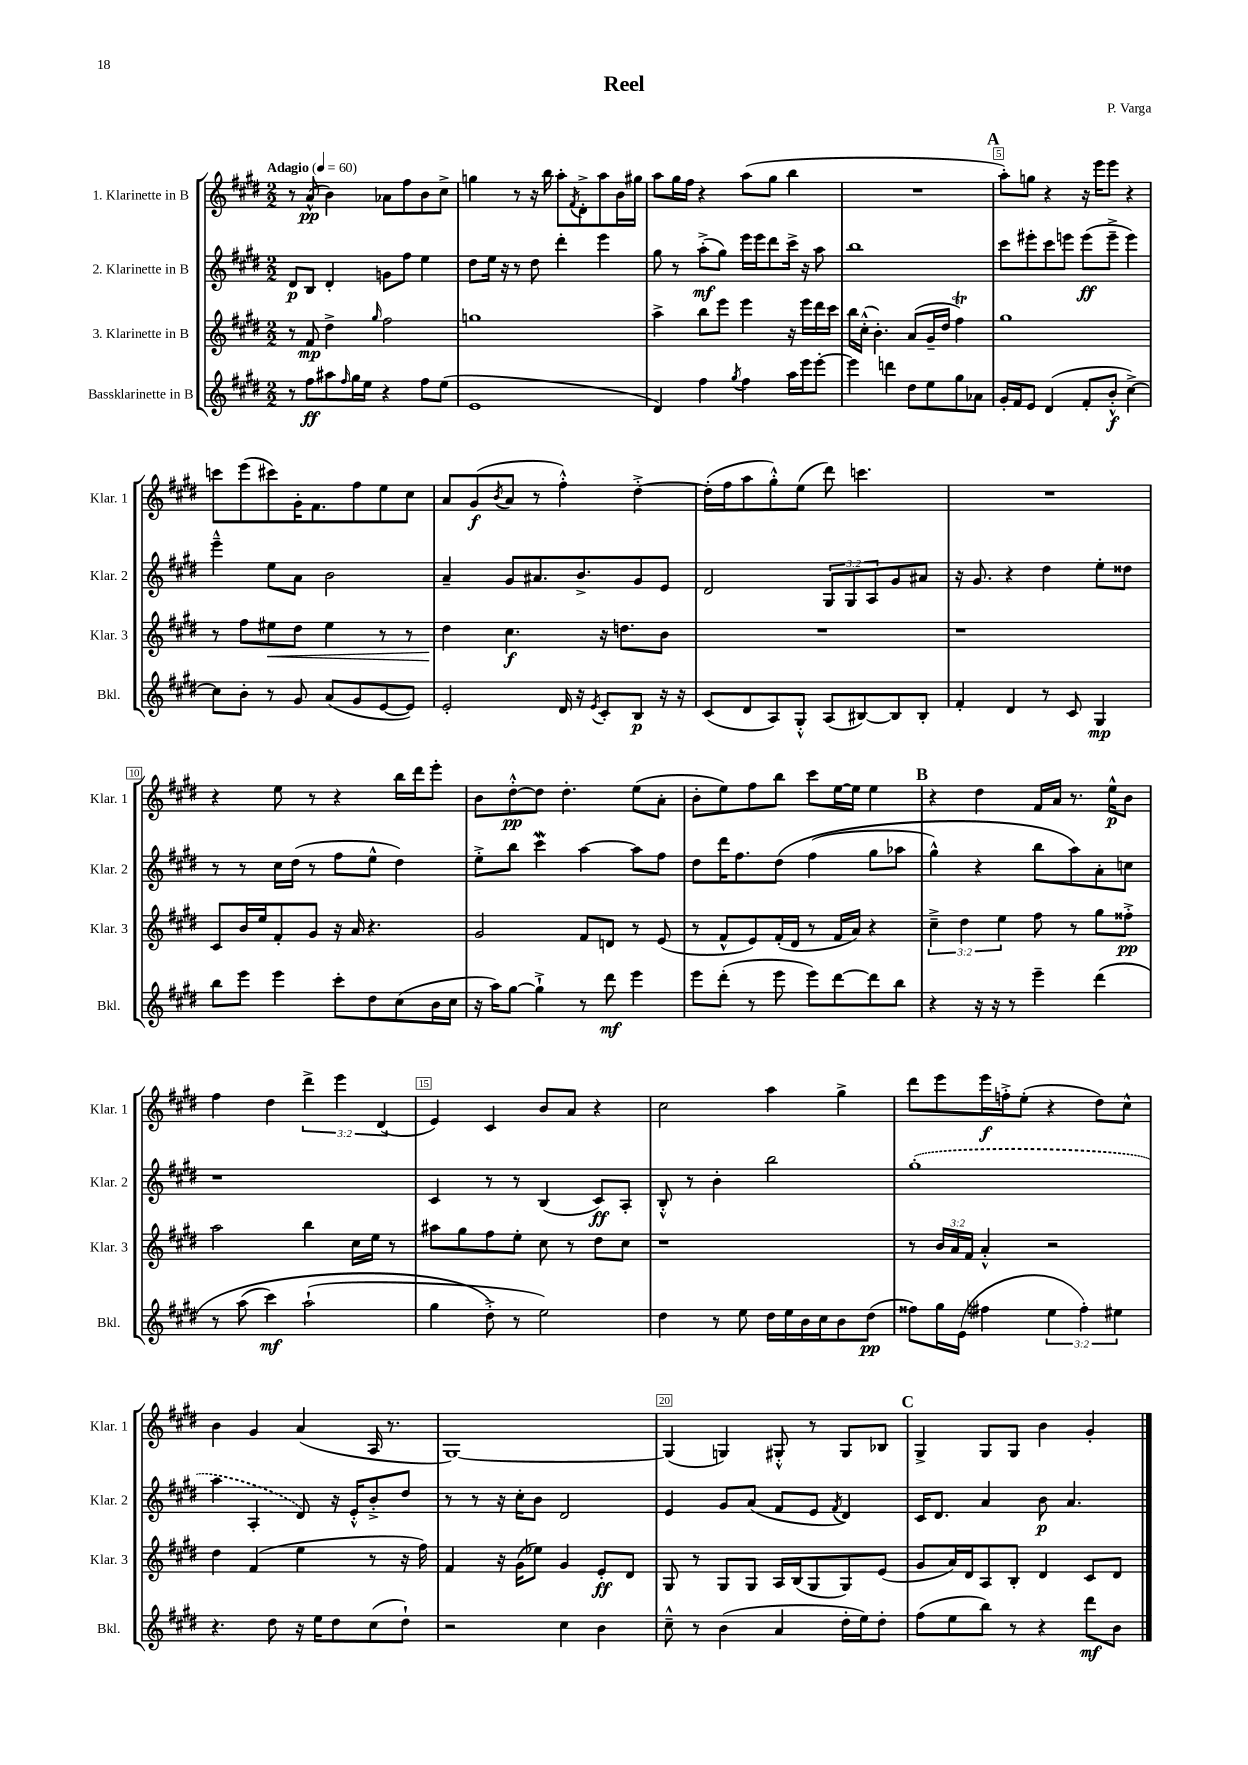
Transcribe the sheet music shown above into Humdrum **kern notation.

**kern	**dynam	**kern	**dynam	**kern	**dynam	**kern	**dynam
*part4	*part4	*part3	*part3	*part2	*part2	*part1	*part1
*staff4	*staff4	*staff3	*staff3	*staff2	*staff2	*staff1	*staff1
*I"Bassklarinette in B	*	*I"3. Klarinette in B	*	*I"2. Klarinette in B	*	*I"1. Klarinette in B	*
*I'Bkl.	*	*I'Klar. 3	*	*I'Klar. 2	*	*I'Klar. 1	*
*clefG2	*	*clefG2	*	*clefG2	*	*clefG2	*
*k[f#c#g#d#]	*	*k[f#c#g#d#]	*	*k[f#c#g#d#]	*	*k[f#c#g#d#]	*
*M2/2	*	*M2/2	*	*M2/2	*	*M2/2	*
*MM60	*	*MM60	*	*MM60	*	*MM60	*
=1	=1	=1	=1	=1	=1	=1	=1
!	!	!	!	!	!	!LO:TX:a:B:t=Adagio	!
8r	.	8r	.	8d#/L	p	8r	.
8ff#\L	ff	8f#/	mp	8B/J	.	(8a^^/	pp
8aa#X\	.	4dd#^\	.	4d#'/	.	4b\)	.
16qqff#/	.	.	.	.	.	.	.
16gg#\L	.	.	.	.	.	.	.
16ee\JJ	.	.	.	.	.	.	.
.	.	16qqgg#/	.	.	.	.	.
4r	.	2ff#\	.	8gn\L	.	8a-X\L	.
.	.	.	.	8ff#\J	.	8ff#\	.
8ff#\L	.	.	.	4ee\	.	8b\	.
(8ee\J	.	.	.	.	.	8cc#^\J	.
=2	=2	=2	=2	=2	=2	=2	=2
1e	.	1ggn	.	8dd#\L	.	4ggn\	.
.	.	.	.	16ee\Jk	.	.	.
.	.	.	.	16r	.	.	.
.	.	.	.	8r	.	8r	.
.	.	.	.	8dd#\	.	16r	.
.	.	.	.	.	.	16bb\	.
.	.	.	.	4ddd#'\	.	8aa'\L	.
.	.	.	.	.	.	8qf#/	.
.	.	.	.	.	.	8d#'^\	.
.	.	.	.	4eee\	.	8aa\	.
.	.	.	.	.	.	16b\L	.
.	.	.	.	.	.	16gg#X\JJ	.
=3	=3	=3	=3	=3	=3	=3	=3
4d#/)	.	4aa^\	.	8gg#\	.	8aa\L	.
.	.	.	.	8r	.	16gg#\L	.
.	.	.	.	.	.	16ff#\JJ	.
4ff#\	.	8bb\L	.	(8aa'^\L	mf	4r	.
.	.	8eee\J	.	8gg#\J)	.	.	.
8qgg#/	.	.	.	.	.	.	.
4ff#\	.	4eee\	.	16eee\LL	.	(8aa\L	.
.	.	.	.	16eee\J	.	.	.
.	.	.	.	8ddd#\	.	8gg#\J	.
16aa\LL	.	16r	.	16ccc#^\Jk	.	4bb\	.
16eee\J	.	16eee\LL	.	16r	.	.	.
[8eee'\J	.	16ddd#\	.	8aa\	.	.	.
.	.	16ccc#\JJ	.	.	.	.	.
=4	=4	=4	=4	=4	=4	=4	=4
4eee\]	.	16bb\LL	.	1bb	.	1r	.
.	.	(16cc#'^^\JJ	.	.	.	.	.
.	.	4.b'\)	.	.	.	.	.
4dddn\	.	.	.	.	.	.	.
8dd#\L	.	(8a/L	.	.	.	.	.
8ee\	.	16g#~/L	.	.	.	.	.
.	.	16dd#/JJ	.	.	.	.	.
8gg#\	.	4ff#T\)	.	.	.	.	.
8a-X\J	.	.	.	.	.	.	.
!!LO:REH:place=s1:t=A
=5	=5	=5	=5	=5	=5	=5	=5
16g#'/LL	.	1gg#	.	8ccc#\L	.	8aa'\L)	.
16f#/J	.	.	.	.	.	.	.
8e/J	.	.	.	8eee#X'\	.	8ggn\J	.
(4d#/	.	.	.	8ccc#\	.	4r	.
.	.	.	.	8eeen\J	.	.	.
8f#'/L	.	.	.	(8eee\L	ff	16r	.
.	.	.	.	.	.	16eee\KL	.
8b'^^/J	f	.	.	8eee~^\J	.	8eee\J	.
[4cc#^\)	.	.	.	4eee\)	.	4r	.
!!LO:LB:g=z
=6	=6	=6	=6	=6	=6	=6	=6
8cc#\L]	.	8r	.	4eee~^^\	.	8cccn\L	.
8b'\J	.	8ff#\L	.	.	.	(8eee\	.
!	!	!	!LO:HP:b	!	!	!	!
8r	.	8ee#X\	<	8ee\L	.	8ccc#X\)	.
8g#/	.	8dd#\J	.	8a\J	.	16g#'\K	.
.	.	.	.	.	.	8.f#\	.
(8a/L	.	4ee#\	.	2b\	.	.	.
8g#/	.	.	.	.	.	8ff#\	.
[8e/	.	8r	.	.	.	8ee\	.
8e/J])	.	8r	.	.	.	8cc#\J	.
=7	=7	=7	=7	=7	=7	=7	=7
2e'/	.	4dd#\	.	4a~/	.	8a/L	.
.	.	.	.	.	.	(8g#/	f
.	.	.	.	.	.	8qb/	.
.	.	4.cc#\	[ f	8g#/L	.	8a/J	.
.	.	.	.	8.a#X/	.	8r	.
16d#/	.	.	.	.	.	4ff#'^^\)	.
16r	.	.	.	8.b^/	.	.	.
8qe/	.	.	.	.	.	.	.
8c#'/L	.	16r	.	.	.	.	.
.	.	8.ddn\L	.	.	.	.	.
8B/J	p	.	.	8g#/	.	[4dd#'^\	.
16r	.	8b\J	.	8e/J	.	.	.
16r	.	.	.	.	.	.	.
=8	=8	=8	=8	=8	=8	=8	=8
(8c#/L	.	1r	.	2d#/	.	(16dd#'\LL]	.
.	.	.	.	.	.	16ff#\J	.
8d#/	.	.	.	.	.	8aa\	.
8A/)	.	.	.	.	.	8gg#'^^\)	.
8G#'^^/J	.	.	.	.	.	(8ee\J	.
(8A/L	.	.	.	12G#/L	.	8ddd#\)	.
.	.	.	.	12G#/	.	.	.
[8B#X/)	.	.	.	.	.	4.cccn\	.
.	.	.	.	12A/	.	.	.
8B#/]	.	.	.	8g#/	.	.	.
8B#'/J	.	.	.	8a#X/J	.	.	.
=9	=9	=9	=9	=9	=9	=9	=9
4f#'/	.	1r	.	16r	.	1r	.
.	.	.	.	8.g#/	.	.	.
4d#/	.	.	.	4r	.	.	.
8r	.	.	.	4dd#\	.	.	.
8c#/	.	.	.	.	.	.	.
4G#/	mp	.	.	8ee'\L	.	.	.
.	.	.	.	8dd##X\J	.	.	.
!!LO:LB:g=z
=10	=10	=10	=10	=10	=10	=10	=10
8bb\L	.	8c#/L	.	8r	.	4r	.
8eee\J	.	16b/L	.	8r	.	.	.
.	.	16ee/J	.	.	.	.	.
4eee\	.	8f#'/	.	16cc#\LL	.	8ee\	.
.	.	.	.	(16dd#\JJ	.	.	.
.	.	8g#/J	.	8r	.	8r	.
8ccc#'\L	.	16r	.	8ff#\L	.	4r	.
.	.	16a/	.	.	.	.	.
8dd#\	.	4.r	.	8ee^^\J	.	.	.
(8cc#\	.	.	.	4dd#\)	.	16bb\LL	.
.	.	.	.	.	.	16ddd#\J	.
16b\L	.	.	.	.	.	8eee'\J	.
16cc#\JJ	.	.	.	.	.	.	.
=11	=11	=11	=11	=11	=11	=11	=11
16r	.	2g#/	.	8ee'^\L	.	8b\L	.
16aa\KL)	.	.	.	.	.	.	.
[8gg#\J	.	.	.	8bb\J	.	[8dd#'^^\	pp
4gg#`^\]	.	.	.	4ccc#W\	.	8dd#\J]	.
.	.	.	.	.	.	4.dd#'\	.
8r	.	8f#/L	.	[4aa\	.	.	.
8ddd#\	mf	8dn/J	.	.	.	.	.
4eee\	.	8r	.	8aa\L]	.	(8ee\L	.
.	.	(8e/	.	8ff#\J	.	8a'\J	.
=12	=12	=12	=12	=12	=12	=12	=12
8eee\L	.	8r	.	8dd#\L	.	8b'\L	.
(8ddd#'\J	.	8f#^^/L	.	16ddd#\K	.	8ee\)	.
.	.	.	.	8.ff#\	.	.	.
8r	.	8e/)	.	.	.	8ff#\	.
8eee\	.	(16f#'/L	.	(8dd#\J	.	8bb\J	.
.	.	16d#/JJ	.	.	.	.	.
8eee\L)	.	8r	.	(4ff#\	.	8ccc#\L	.
[8ddd#\	.	16f#/LL	.	.	.	[16ee\L	.
.	.	16a/JJ)	.	.	.	16ee\JJ]	.
8ddd#\]	.	4r	.	8gg#\L	.	4ee\	.
8bb\J	.	.	.	8aa-X\J	.	.	.
!!LO:REH:place=s1:t=B
=13	=13	=13	=13	=13	=13	=13	=13
4r	.	6cc#~^\	.	4gg#^^\)	.	4r	.
.	.	6dd#\	.	.	.	.	.
16r	.	.	.	4r	.	4dd#\	.
16r	.	.	.	.	.	.	.
.	.	6ee\	.	.	.	.	.
8r	.	.	.	.	.	.	.
4eee~\	.	8ff#\	.	8bb\L	.	16f#/LL	.
.	.	.	.	.	.	16a/JJ	.
.	.	8r	.	8aa\)	.	8.r	.
(4ddd#\	.	8gg#\L	.	8a'\	.	.	.
.	.	.	.	.	.	16ee^^\KL	p
.	.	8ff##X'^\J	pp	8ccn\J	.	8b\J	.
!!LO:LB:g=z
=14	=14	=14	=14	=14	=14	=14	=14
8r	.	2aa\	.	1r	.	4ff#\	.
(8aa\	.	.	.	.	.	.	.
4ccc#\)	mf	.	.	.	.	4dd#\	.
(2aa`\	.	4bb\	.	.	.	6ddd#^\	.
.	.	.	.	.	.	6eee\	.
.	.	16cc#\LL	.	.	.	.	.
.	.	16ee\JJ	.	.	.	.	.
.	.	.	.	.	.	(6d#/	.
.	.	8r	.	.	.	.	.
=15	=15	=15	=15	=15	=15	=15	=15
4gg#\	.	8aa#X\L	.	4c#/	.	4e/)	.
.	.	8gg#\	.	.	.	.	.
8dd#'^\)	.	8ff#\	.	8r	.	4c#/	.
8r	.	8ee'\J	.	8r	.	.	.
2ee\)	.	8cc#\	.	(4B/	.	8b/L	.
.	.	8r	.	.	.	8a/J	.
.	.	8dd#\L	.	8c#/L)	ff	4r	.
.	.	8cc#\J	.	8A'/J	.	.	.
=16	=16	=16	=16	=16	=16	=16	=16
4dd#\	.	1r	.	8B'^^/	.	2cc#\	.
.	.	.	.	8r	.	.	.
8r	.	.	.	4b'\	.	.	.
8ee\	.	.	.	.	.	.	.
16dd#\LL	.	.	.	2bb\	.	4aa\	.
16ee\	.	.	.	.	.	.	.
16b\	.	.	.	.	.	.	.
16cc#\J	.	.	.	.	.	.	.
8b\	.	.	.	.	.	4gg#^\	.
(8dd#\J	pp	.	.	.	.	.	.
=17	=17	=17	=17	=17	=17	=17	=17
8ff##X\L)	.	8r	.	(1gg#'	.	8ddd#\L	.
16gg#\L	.	24b/LL	.	.	.	8eee\	.
.	.	24a/	.	.	.	.	.
(16e\JJ	.	.	.	.	.	.	.
.	.	24f#/JJ	.	.	.	.	.
4ff#X\	.	4a'^^/	.	.	.	16eee\L	f
.	.	.	.	.	.	16ffn'^\J	.
.	.	.	.	.	.	(8ee'\J	.
6ee\	.	2r	.	.	.	4r	.
6ff#'\)	.	.	.	.	.	.	.
.	.	.	.	.	.	8dd#\L)	.
6ee#X\	.	.	.	.	.	.	.
.	.	.	.	.	.	8cc#^^\J	.
!!LO:LB:g=z
=18	=18	=18	=18	=18	=18	=18	=18
4.r	.	4dd#\	.	4aa\	.	4b\	.
.	.	(4f#/	.	4A'/	.	4g#/	.
8dd#\	.	.	.	.	.	.	.
16r	.	4ee\	.	8d#/)	.	(4a/	.
16ee\KL	.	.	.	.	.	.	.
8dd#\	.	.	.	16r	.	.	.
.	.	.	.	16e'^^/KL	.	.	.
(8cc#\	.	8r	.	8b'^/	.	16A/	.
.	.	.	.	.	.	8.r	.
8dd#`\J)	.	16r	.	8dd#/J	.	.	.
.	.	16ff#\)	.	.	.	.	.
=19	=19	=19	=19	=19	=19	=19	=19
2r	.	4f#/	.	8r	.	[1G#)	.
.	.	.	.	8r	.	.	.
.	.	16r	.	16r	.	.	.
.	.	(16g#\KL	.	16cc#'\KL	.	.	.
.	.	8ee-X\J)	.	8b\J	.	.	.
4cc#\	.	4g#/	.	2d#/	.	.	.
4b\	.	8e'/L	ff	.	.	.	.
.	.	8d#/J	.	.	.	.	.
=20	=20	=20	=20	=20	=20	=20	=20
8cc#~^^\	.	8G#/	.	4e/	.	(4G#/]	.
8r	.	8r	.	.	.	.	.
(4b\	.	8G#/L	.	8g#/L	.	4Gn/)	.
.	.	8G#/J	.	(8a/J	.	.	.
4a/	.	16A/LL	.	8f#/L	.	8G#X'^^/	.
.	.	(16B/J	.	.	.	.	.
.	.	8G#/	.	8e/J	.	8r	.
.	.	.	.	8qf#/	.	.	.
16dd#'\LL	.	8G#/)	.	4d#/)	.	8G#/L	.
16ee\J)	.	.	.	.	.	.	.
8dd#'\J	.	(8e/J	.	.	.	8B-X/J	.
!!LO:REH:place=s1:t=C
=21	=21	=21	=21	=21	=21	=21	=21
(8ff#\L	.	8g#/L	.	16c#/KL	.	4G#^/	.
.	.	.	.	8.d#/J	.	.	.
8ee\	.	16a/L)	.	.	.	.	.
.	.	16d#/J	.	.	.	.	.
8bb\J)	.	8A/	.	4a/	.	8G#/L	.
8r	.	8B'/J	.	.	.	8G#/J	.
4r	.	4d#/	.	8b\	p	4b\	.
.	.	.	.	4.a/	.	.	.
8ddd#\L	mf	8c#/L	.	.	.	4g#'/	.
8b\J	.	8d#/J	.	.	.	.	.
==	==	==	==	==	==	==	==
*-	*-	*-	*-	*-	*-	*-	*-
